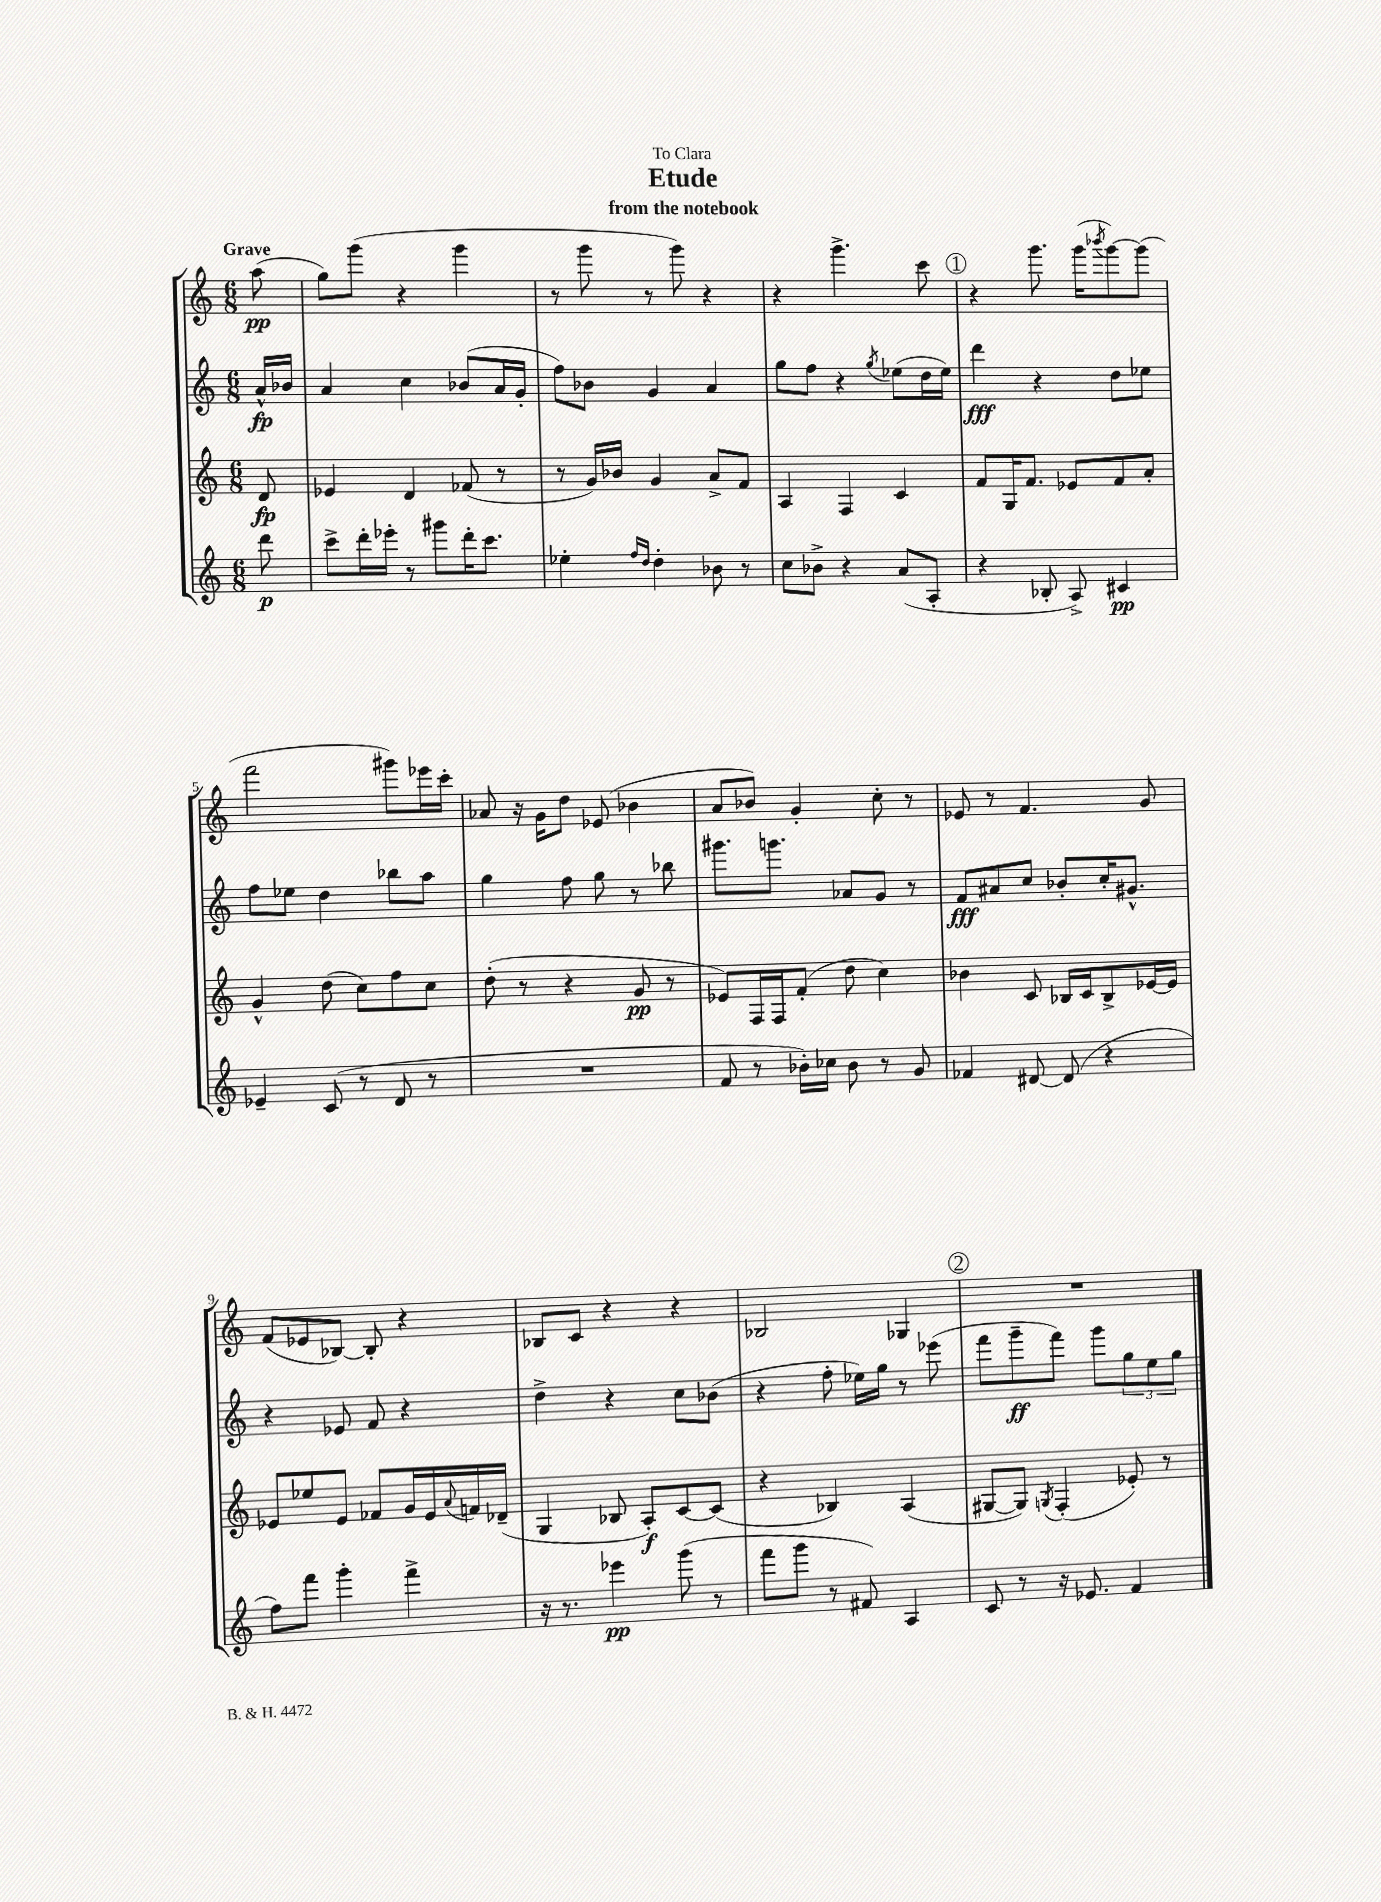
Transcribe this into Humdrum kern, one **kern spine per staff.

**kern	**kern	**kern	**kern
*staff4	*staff3	*staff2	*staff1
*clefG2	*clefG2	*clefG2	*clefG2
*k[]	*k[]	*k[]	*k[]
*M6/8	*M6/8	*M6/8	*M6/8
8ddd	8d	16a^^	(8aa
.	.	16b-	.
=	=	=	=
8ccc^	4e-	4a	8gg)
16ddd'	.	.	(8ggg
16eee-'	.	.	.
8r	4d	4cc	4r
8ggg#	.	.	.
16ddd'	(8f-	(8b-	4ggg
8.ccc	.	.	.
.	8r	16a	.
.	.	16g'	.
=	=	=	=
4ee-'	8r	8ff)	8r
.	16g)	8b-	8ggg
.	16b-	.	.
16qqff	.	.	.
16qqdd	.	.	.
4dd'	4g	4g	8r
.	.	.	8ggg)
8b-	8a^	4a	4r
8r	8f	.	.
=	=	=	=
8cc	4A	8gg	4r
8b-^	.	8ff	.
4r	4F	4r	4.ggg^
.	.	8qgg	.
(8a	4c	(8ee-	.
8A'	.	16dd	8ccc
.	.	16ee-)	.
=	=	=	=
4r	8f	4ddd	4r
.	16G	.	.
.	8.f	.	.
8B-'	.	4r	8.ggg
8A^)	8e-	.	.
.	.	.	(16ggg
.	.	.	8qbbb-
4c#	8f	8dd	[8ggg)
.	8a'	8ee-	(8ggg]
=	=	=	=
4e-~	4g^^	8ff	2fff
.	.	8ee-	.
(8c	(8dd	4dd	.
8r	8cc)	.	.
8d	8ff	8bb-	8ggg#)
8r	8cc	8aa	16eee-
.	.	.	16ccc'
=	=	=	=
2.r	(8dd'	4gg	8a-
.	8r	.	16r
.	.	.	16g
.	4r	8ff	8dd
.	.	8gg	(8e-
.	8g	8r	4b-
.	8r	8bb-	.
=	=	=	=
8f	8e-)	8.ggg#	8a
8r	16F	.	8b-)
.	16F	8.ggg	.
16b-')	(8f'	.	4g'
16cc-	.	.	.
8b-	8dd	8a-	.
8r	4cc)	8g	8cc'
8g	.	8r	8r
=	=	=	=
4f-	4b-	8f	8e-
.	.	8a#	8r
[8d#	8c	8cc	4.f
(8d#]	16B-	8b-'	.
.	16c	.	.
4r	8B-^	16cc'	.
.	.	8.g#^^	.
.	[16e-	.	8g
.	16e-]	.	.
=	=	=	=
8ff)	8e-	4r	(8f
8fff	8ee-	.	8e-
4ggg'	8e-	8e-	[8B-)
.	8f-	8f	8B-']
4fff^	16g	4r	4r
.	16e-	.	.
.	8qqa	.	.
.	16f	.	.
.	(16d-~	.	.
=	=	=	=
16r	4G	4dd^	8B-
8.r	.	.	.
.	.	.	8c
4eee-	8B-	4r	4r
.	8A')	.	.
(8ggg	[8c	8cc	4r
8r	(8c]	(8b-	.
=	=	=	=
8fff	4r	4r	2B-
8ggg	.	.	.
8r	4B-)	8ff'	.
8f#)	.	16ee-)	.
.	.	16gg	.
4A	(4A	8r	4G-
.	.	(8eee-	.
=	=	=	=
8c	[8G#	8fff	2.r
8r	8G#])	8ggg~	.
.	8qG	.	.
16r	(4F'	8fff)	.
8.e-	.	.	.
.	.	8ggg	.
4f	8e-')	12gg	.
.	.	12ee	.
.	8r	.	.
.	.	12gg	.
==	==	==	==
*-	*-	*-	*-
